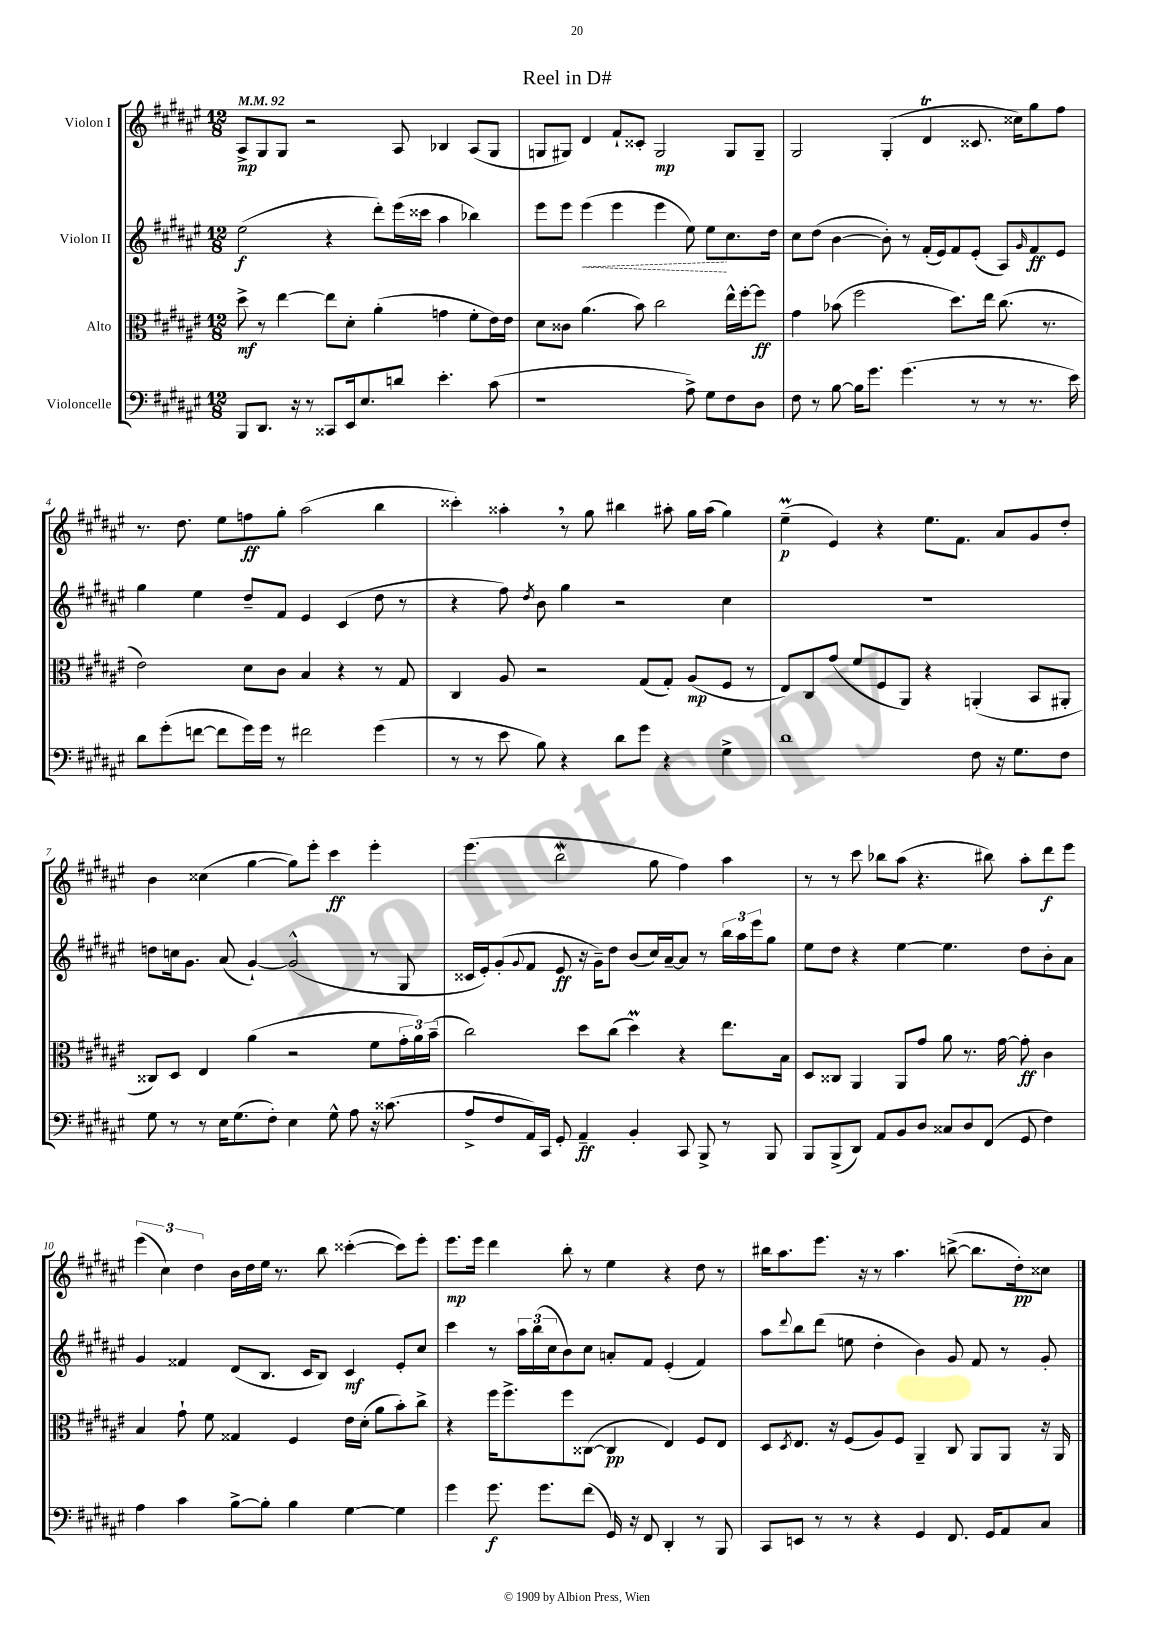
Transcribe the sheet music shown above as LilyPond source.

\header { title = "Reel in D#" }
<<
\new StaffGroup <<
\new Staff = "s0" \with { instrumentName = "Violon I" } {
    \clef treble \key fis \major \numericTimeSignature \time 12/8 \tempo 4 = 92
    ais8->\mp gis8 gis8 r2 ais8 bes4 ais8( gis8 |
    g8 gis8) dis'4 fis'8-! cisis'8-. gis2\mp gis8 gis8-- |
    gis2 gis4-.( dis'4\trill cisis'8. cisis''16) gis''8 fis''8 |
    r8. dis''8. eis''8 f''8\ff gis''8-. ais''2( b''4 |
    cisis'''4-.) aisis''4-. \breathe r8 gis''8 bis''4 ais''8-. gis''16 ais''16( gis''4) |
    eis''4--\prall\p( eis'4) r4 eis''8. fis'8. ais'8 gis'8 dis''8-. |
    b'4 cisis''4( gis''4~ gis''8) eis'''8-. cis'''4\ff eis'''4-. |
    eis'''4.( b''2\mordent gis''8 fis''4) ais''4 |
    r8 r8 cis'''8 bes''8 ais''8( r4. bis''8) ais''8-. dis'''8\f eis'''8 |
    \tuplet 3/2 { eis'''4( cis''4) dis''4 } b'16 dis''16 eis''16 r8. b''8 cisis'''4~-.( cisis'''8) eis'''8-. |
    eis'''8.\mp eis'''16 dis'''4 b''8-. r8 eis''4 r4 dis''8 r8 |
    bis''16 ais''8. eis'''8. r16 r8 ais''4. b''8~->( b''8. dis''16-.\pp) cisis''8 \bar "|." |
}
\new Staff = "s1" \with { instrumentName = "Violon II" } {
    \clef treble \key fis \major \numericTimeSignature \time 12/8
    eis''2\f( r4 dis'''8-.) eis'''16( cisis'''16 ais''4 bes''4) |
    eis'''8 eis'''8 \once \override Hairpin.style = #'dashed-line eis'''4\<( eis'''4 eis'''4 eis''8) eis''8\! cis''8. dis''16 |
    cis''8 dis''8( b'4~ b'8-.) r8 fis'16-.( eis'16) fis'8 eis'8-.( ais8) \grace { gis'16 } fis'8\ff eis'8 |
    gis''4 eis''4 dis''8-- fis'8 eis'4 cis'4( dis''8 r8 |
    r4 fis''8) \acciaccatura { dis''8 } b'8 gis''4 r2 cis''4 |
    R1. |
    d''8 c''16 gis'8. ais'8( gis'4~-!) gis'2-^( r8 gis8 |
    cisis'16 eis'16-.) gis'8-.( \appoggiatura { gis'8 } fis'8 eis'8\ff r16 gis'16--) dis''8 b'8( cis''16) ais'16~-- ais'8 r8 \tuplet 3/2 { b''16 ais''16 eis'''16 } gis''8 |
    eis''8 dis''8 r4 eis''4~ eis''4. dis''8 b'8-. ais'8 |
    gis'4 fisis'4 dis'8( b8. cis'16 b8) cis'4\mf eis'8-. cis''8 |
    cis'''4 r8 \tuplet 3/2 { ais''16 b''16( cis''16 } b'8) cis''8 a'8-. fis'8 eis'4-.( fis'4) |
    ais''8 \appoggiatura { dis'''8 } b''8 dis'''8( e''8 dis''4-. b'4) gis'8 fis'8 r8 gis'8-. \bar "|." |
}
\new Staff = "s2" \with { instrumentName = "Alto" } {
    \clef alto \key fis \major \numericTimeSignature \time 12/8
    dis''8->\mf r8 eis''4~ eis''8 dis'8-. ais'4-.( g'4 fis'8-. eis'16) eis'16 |
    dis'8 cisis'8 ais'4.( b'8) cis''2 eis''16-^ fis''16~-. fis''8\ff |
    gis'4 bes'8( fis''2 dis''8.) eis''16 cis''8.( r8. |
    eis'2) dis'8 cis'8 b4 r4 r8 gis8 |
    cis4 ais8 r2 gis8( gis8-.) ais8\mp( fis8 r8 |
    eis8) cis8 gis'8( fis'8 fis8 ais,8) r4 a,4-.( b,8 ais,8-. |
    cisis8) dis8 eis4 ais'4( r2 fis'8 \tuplet 3/2 { gis'16-. ais'16) b'16--( } |
    cis''2) dis''8 cis''8( dis''4\prall) r4 eis''8. b16 |
    dis8 cisis8 ais,4 ais,8 gis'8 ais'8 r8. gis'16~ gis'8-.\ff cis'4 |
    b4 gis'8-! fis'8 gisis4 fis4 eis'16 dis'16-.( ais'8 b'8-.) cis''8-> |
    r4 fis''16 fis''8.-> fis''8 cisis8~( cisis4\pp eis4) fis8 eis8 |
    dis8 \acciaccatura { dis8 } eis8. r16 fis8( ais8) fis8 ais,4-- cis8 ais,8 ais,8 r16 ais,16 \bar "|." |
}
\new Staff = "s3" \with { instrumentName = "Violoncelle" } {
    \clef bass \key fis \major \numericTimeSignature \time 12/8
    b,,8 dis,8. r16 r8 cisis,8 eis,16 eis8. d'8 eis'4.-. cis'8( |
    r1 ais8->) gis8 fis8 dis8 |
    fis8 r8 b8~ b16 gis'8. gis'4.( r8 r8 r8. eis'16) |
    dis'8 gis'8-.( f'8~ f'8 gis'16) gis'16 r8 fis'2 gis'4( |
    r8 r8 eis'8 b8) r4 dis'8 gis'8 r4 gis4-> |
    dis'1 fis8 r16 gis8. fis8 |
    gis8 r8 r8 eis16 gis8.( fis8-.) eis4 gis8-^ ais8 r16 cisis'8.( |
    ais8-> fis8 ais,16) cis,16 gis,8-. ais,4--\ff b,4-. cis,8 b,,8-> r8 b,,8 |
    b,,8 b,,8->( dis,8) ais,8 b,8 dis8 cisis8 dis8 fis,8( gis,8 fis4) |
    ais4 cis'4 b8~-> b8-. b4 gis4~ gis4 |
    gis'4 gis'8.\f gis'8. fis'8( gis,16) r16 fis,8 dis,4-. r8 b,,8 |
    cis,8 e,8 r8 r8 r4 gis,4 fis,8. gis,16 ais,8 cis8 \bar "|." |
}
>>
>>
